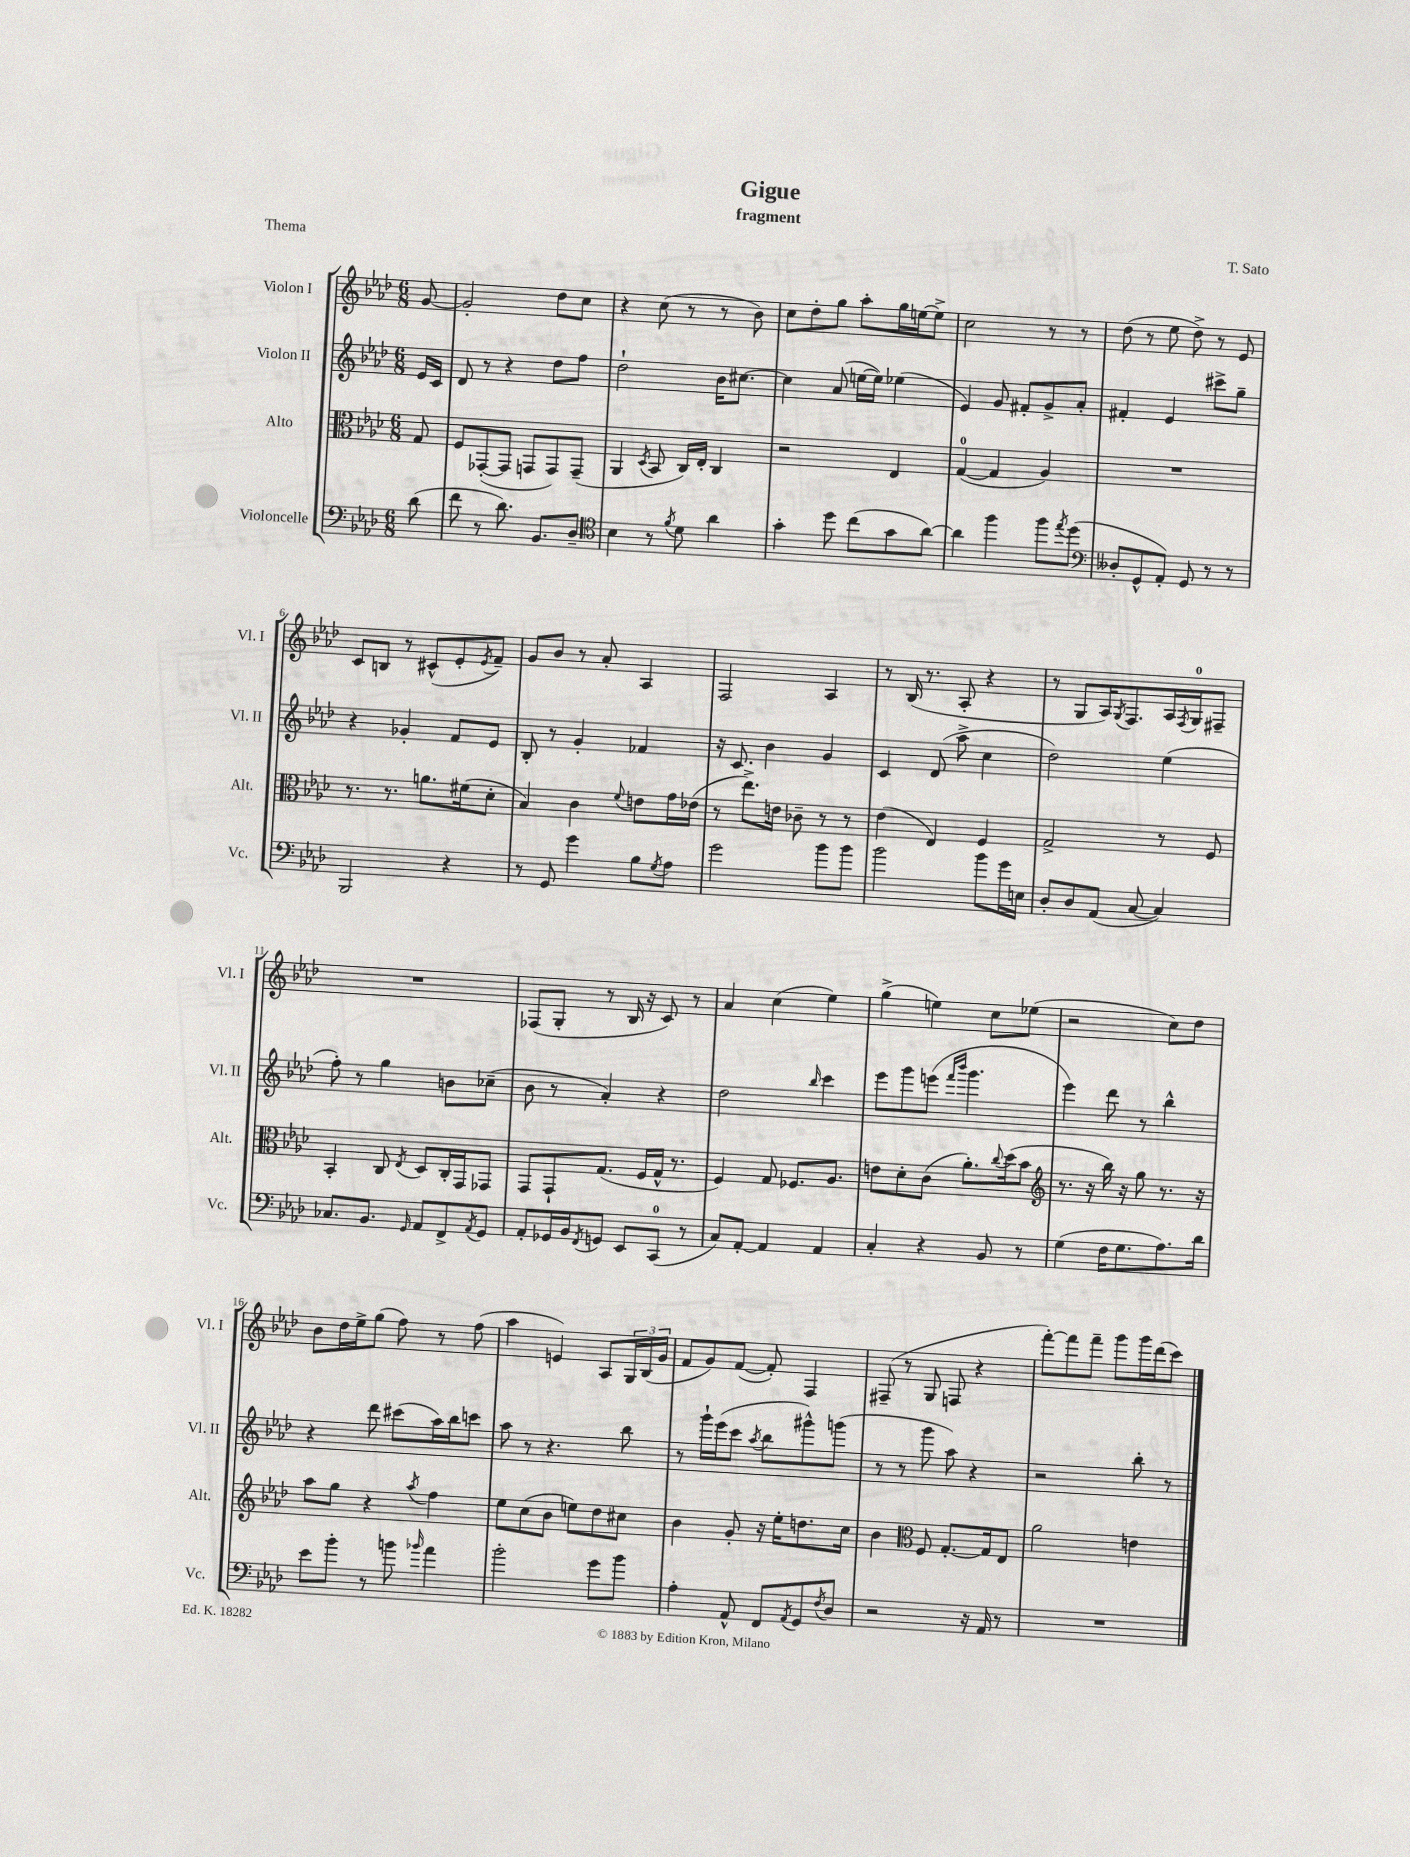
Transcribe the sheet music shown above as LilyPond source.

\header { title = "Gigue" composer = "T. Sato" subtitle = "fragment" piece = "Thema" }
<<
\new StaffGroup <<
\new Staff = "s0" \with { instrumentName = "Violon I" shortInstrumentName = "Vl. I" } {
    \clef treble \key aes \major \numericTimeSignature \time 6/8 \partial 8
    g'8~ |
    g'2-. des''8 c''8 |
    r4 c''8( r8 r8 bes'8) |
    c''8 des''8-. g''8 aes''8-. g''16 e''16~ e''8-> |
    c''2 r8 r8 |
    des''8( r8 ees''8 des''8->) r8 ees'8 |
    c'8 b8 r8 cis'8-^( ees'8-. \acciaccatura { ees'8 } f'8--) |
    g'8 bes'8 r8 aes'8-. aes4 |
    f2 aes4 |
    r8 bes16( r8. aes8-. r4 |
    r8 g8 aes16) \acciaccatura { g8 } f8. aes16 \acciaccatura { f8 } g16-0 fis8-- |
    R2. |
    fes8( g8-. r8 bes16 r16 c'8) r8 |
    aes'4 c''4( ees''4) |
    g''4->( e''4) c''8 ees''8( |
    r2 c''8) des''8 |
    bes'8 des''16 ees''16-> g''8( f''8) r8 f''8( |
    aes''4 e'4) aes8 \tuplet 3/2 { g16 bes16( g'16 } |
    f'8 g'8) f'8~( f'8-.) f4 |
    fis8--( r8 g8 f8 r4 |
    f'''8~-.) f'''8 f'''8-- g'''8 g'''16 des'''16( c'''8) \bar "|." |
}
\new Staff = "s1" \with { instrumentName = "Violon II" shortInstrumentName = "Vl. II" } {
    \clef treble \key aes \major \numericTimeSignature \time 6/8 \partial 8
    ees'16 c'16 |
    des'8 r8 r4 des''8 f''8 |
    des''2-! bes'16 cis''8.~ |
    cis''4 aes'8( e''16~ e''16) ees''4( |
    ees'4) g'8 fis'8-. g'8-> aes'8-. |
    fis'4-. ees'4 cis'''8-> g''8-- |
    r4 ges'4-. f'8 ees'8 |
    bes8-. r8 g'4-. fes'4 |
    r16 c'8. bes'4 g'4 |
    c'4 des'8( aes''8-> c''4 |
    des''2) ees''4( |
    f''8-.) r8 g''4 b'8 ces''8--( |
    bes'8 r8 aes'4-.) r4 |
    des''2 \grace { bes''16 } c'''4 |
    ees'''8 g'''8 e'''8( \grace { f'''16 bes'''16 } g'''4. |
    ees'''4) des'''8 r8 bes''4-^ |
    r4 des'''8 cis'''8( aes''16) bes''16 c'''8 |
    aes''8 r8 r4. bes''8 |
    r8 g'''16-! ees'''16( c'''8 \acciaccatura { aes''8 } bes''8 gis'''8-^) g'''8( |
    r8 r8 g'''8 aes''8) r4 |
    r2 bes''8-. r8 \bar "|." |
}
\new Staff = "s2" \with { instrumentName = "Alto" shortInstrumentName = "Alt." } {
    \clef alto \key aes \major \numericTimeSignature \time 6/8 \partial 8
    g8 |
    f8 ges,8~-.( ges,8 g,8 g,8) g,8--( |
    aes,4 \acciaccatura { des8 } bes,8 c16) ees16-. c4 |
    r2 ees4 |
    g4-0~( g4 aes4) |
    R2. |
    r8. r8. a'8. fis'16( des'8-. |
    bes4) c'4 \appoggiatura { f'8 } e'8 g'16 ees'16( |
    r8 ees''8.->) e'16 ces'8-- r8 r8 |
    ees'4( ees4) f4 |
    g2-> r8 f8 |
    bes,4-. c8 \acciaccatura { ees8 } des8 c16-. g,16 ges,8 |
    g,8 g,8-! g8.( f16 g16-^ r8. |
    f4) g8 fes8. aes8. |
    e'8 des'8-. c'8( aes'8.-.) \appoggiatura { c''8 } des''16( bes'8 |
    \clef treble r8. r16 bes''16) r16 g''8 r8. r16 |
    aes''8 g''8 r4 \acciaccatura { aes''8 } f''4 |
    ees''8 c''8( bes'8 e''8) des''8 cis''8 |
    bes'4 g'8-. r16 ees''16-. d''8. c''16 |
    bes'4 \clef alto f8 g8.~-. g16 ees8 |
    aes'2 e'4 \bar "|." |
}
\new Staff = "s3" \with { instrumentName = "Violoncelle" shortInstrumentName = "Vc." } {
    \clef bass \key aes \major \numericTimeSignature \time 6/8 \partial 8
    des'8( |
    f'8 r8 des'8.) bes,8. des8-- |
    \clef tenor bes4 r8 \acciaccatura { f'8 } des'8 aes'4 |
    g'4-. des''8 c''8( g'8 aes'8~) |
    aes'4 f''4 f''8 \acciaccatura { ees''8 } des''8( |
    \clef bass deses8-. g,8-^ aes,8-.) g,8 r8 r8 |
    bes,,2 r4 |
    r8 g,8 g'4 bes8 \acciaccatura { g8 } aes8 |
    g'2 bes'8 bes'8 |
    bes'2 bes'8 g'16 e16 |
    des8-. des8 aes,8( c8~ c4) |
    ces8. bes,8. \grace { g,16 } aes,8 f,8-> \acciaccatura { aes,8 } g,8 |
    aes,8-. ges,16 bes,16 \acciaccatura { f,8 } g,8 ees,8 c,8-0( r8 |
    c8) aes,8~-. aes,4 aes,4 |
    c4-. r4 bes,8 r8 |
    g4( f16 g8. aes8.) des'16 |
    ees'8 bes'8-. r8 b'8 \grace { bes'16 } aes'4 |
    bes'2-. g'8 bes'8 |
    aes4-. aes,8-^ f,8 \acciaccatura { aes,8 } g,8 \acciaccatura { f8 } des8 |
    r2 r16 aes,16 r8 |
    R2. \bar "|." |
}
>>
>>
